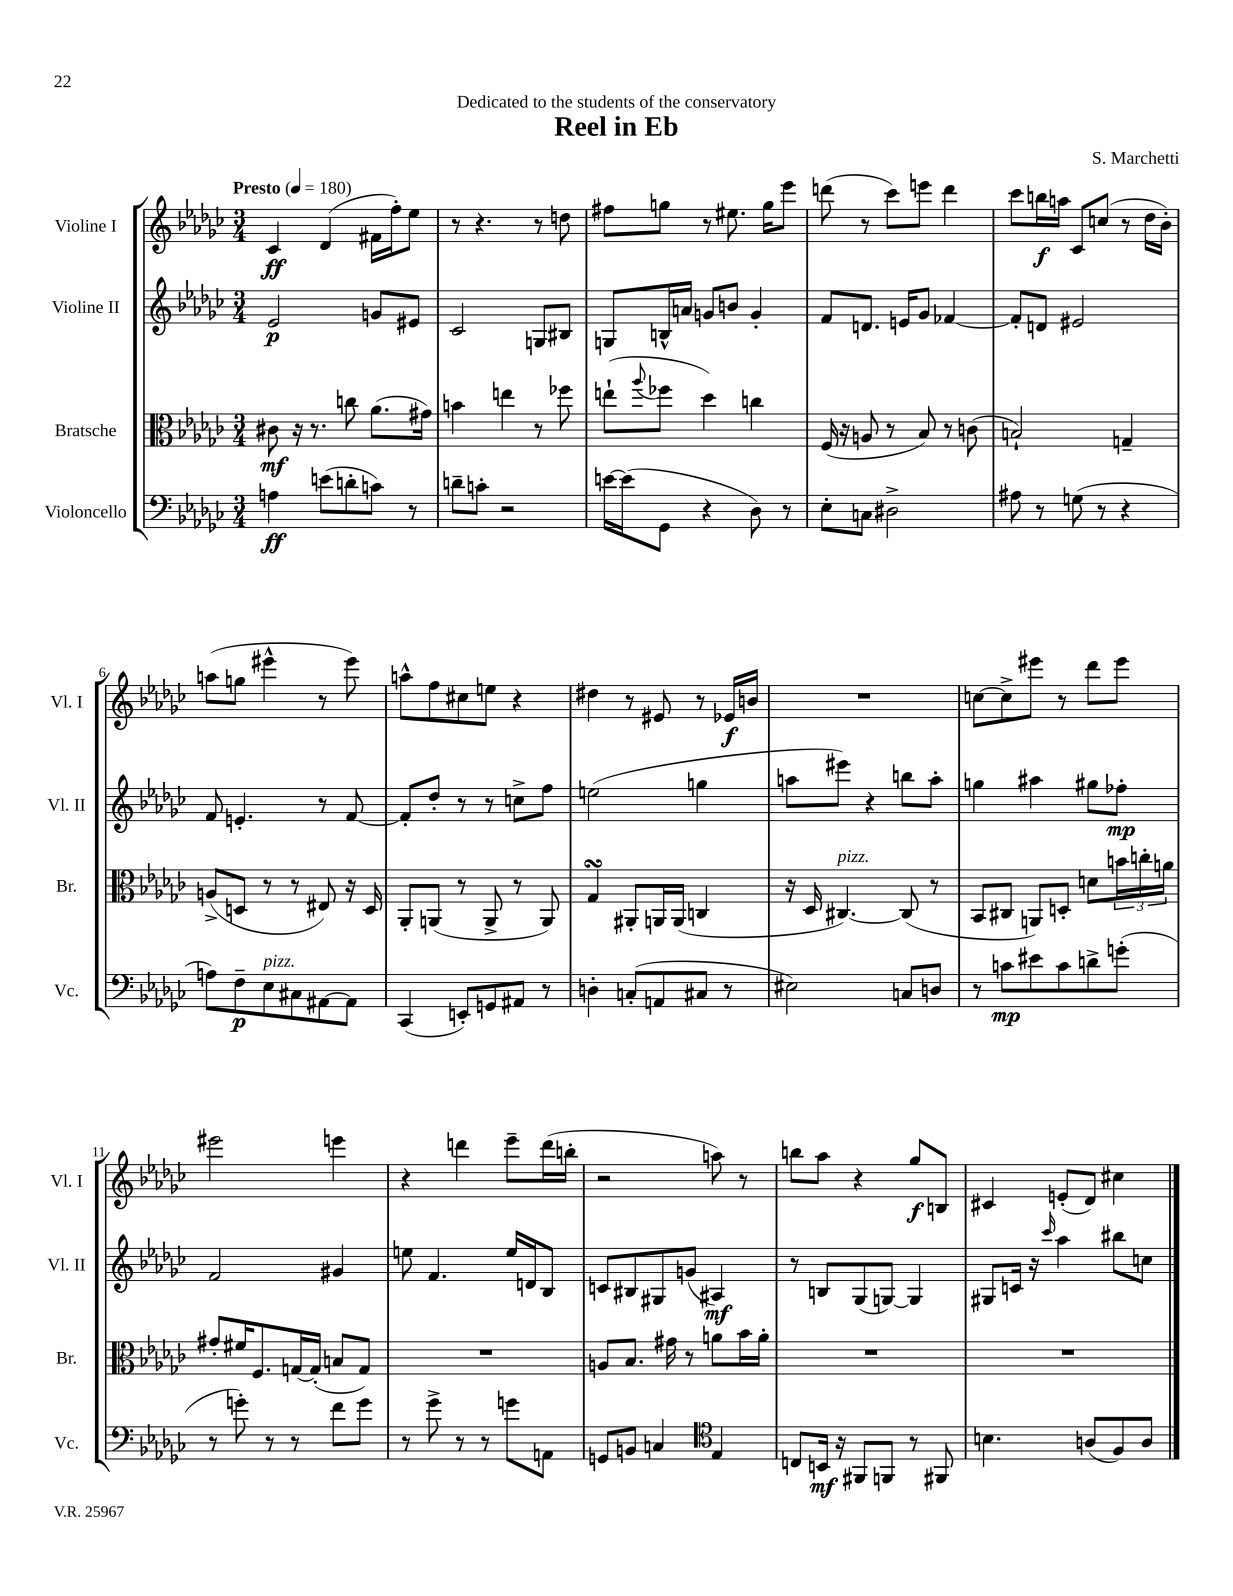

**kern	**dynam	**kern	**dynam	**kern	**dynam	**kern	**dynam
*part4	*part4	*part3	*part3	*part2	*part2	*part1	*part1
*staff4	*staff4	*staff3	*staff3	*staff2	*staff2	*staff1	*staff1
*I"Violoncello	*	*I"Bratsche	*	*I"Violine II	*	*I"Violine I	*
*I'Vc.	*	*I'Br.	*	*I'Vl. II	*	*I'Vl. I	*
*clefF4	*	*clefC3	*	*clefG2	*	*clefG2	*
*k[b-e-a-d-g-c-]	*	*k[b-e-a-d-g-c-]	*	*k[b-e-a-d-g-c-]	*	*k[b-e-a-d-g-c-]	*
*M3/4	*	*M3/4	*	*M3/4	*	*M3/4	*
*MM180	*	*MM180	*	*MM180	*	*MM180	*
=1	=1	=1	=1	=1	=1	=1	=1
!	!	!	!	!	!	!LO:TX:a:B:t=Presto	!
4An\	ff	8c#X\	mf	2e-/	p	4c-/	ff
.	.	16r	.	.	.	.	.
.	.	8.r	.	.	.	.	.
(8en\L	.	.	.	.	.	(4d-/	.
8dn'\	.	8ccn\	.	.	.	.	.
8cn\J)	.	(8.a-\L	.	8gn/L	.	16f#X\LL	.
.	.	.	.	.	.	16ff'\J)	.
8r	.	.	.	8e#X/J	.	8ee-\J	.
.	.	16g#X\Jk)	.	.	.	.	.
=2	=2	=2	=2	=2	=2	=2	=2
8dn~\L	.	4bn\	.	2c-/	.	8r	.
8cn'\J	.	.	.	.	.	4.r	.
2r	.	4een\	.	.	.	.	.
.	.	8r	.	8Gn/L	.	8r	.
.	.	8ff-X\	.	8B#X/J	.	8ddn\	.
=3	=3	=3	=3	=3	=3	=3	=3
[16en\LL	.	(8een`\L	.	8Gn/L	.	8ff#X\L	.
(16e\J]	.	.	.	.	.	.	.
.	.	8qqaa-/	.	.	.	.	.
8GG-\J	.	8ff-X\J	.	16Bn^^/L	.	8ggn\J	.
.	.	.	.	16an/JJ	.	.	.
4r	.	4dd-\)	.	8gn/L	.	8r	.
.	.	.	.	8bn/J	.	8.ee#X\	.
8D-\)	.	4ccn\	.	4g'/	.	.	.
.	.	.	.	.	.	16gg\KL	.
8r	.	.	.	.	.	8eee-\J	.
=4	=4	=4	=4	=4	=4	=4	=4
8E-'\L	.	(16F/	.	8f/L	.	(8dddn\	.
.	.	16r	.	.	.	.	.
8Cn\J	.	8An/	.	8.dn/J	.	8r	.
2D#X^\	.	8r	.	.	.	8ccc-\L)	.
.	.	.	.	16en/KL	.	.	.
.	.	8B-/)	.	8g-/J	.	8eeen\J	.
.	.	8r	.	[4f-X/	.	4ddd\	.
.	.	(8cn\	.	.	.	.	.
=5	=5	=5	=5	=5	=5	=5	=5
8A#X\	.	2Bn`/)	.	8f-'/L]	.	8ccc-\L	.
8r	.	.	.	8dn/J	.	16bbn\L	f
.	.	.	.	.	.	16aan\JJ	.
(8Gn\	.	.	.	2e#X/	.	8c-/L	.
8r	.	.	.	.	.	(8ccn/J	.
4r	.	4Gn~/	.	.	.	8r	.
.	.	.	.	.	.	16dd-\LL	.
.	.	.	.	.	.	16b-'\JJ)	.
!!LO:LB:g=z
=6	=6	=6	=6	=6	=6	=6	=6
8An\L)	.	(8An^/L	.	8f/	.	(8aan\L	.
8F~\	p	8Dn/J	.	4.en'/	.	8ggn\J	.
!LO:TX:a:i:t=pizz.	!	!	!	!	!	!	!
8E-\	.	8r	.	.	.	4eee#X^^\	.
8C#X\	.	8r	.	.	.	.	.
[8AA#X\	.	8E#X/)	.	8r	.	8r	.
8AA#\J]	.	16r	.	[8f/	.	8eee#\)	.
.	.	16D/	.	.	.	.	.
=7	=7	=7	=7	=7	=7	=7	=7
(4CC-/	.	8AA-'/L	.	8f'/L]	.	8aan^^\L	.
.	.	(8AAn/J	.	8dd-'/J	.	8ff\	.
8EEn'/L)	.	8r	.	8r	.	8cc#X\	.
8GGn/	.	8AA^/	.	8r	.	8een\J	.
8AA#X/J	.	8r	.	8ccn^\L	.	4r	.
8r	.	8AA/)	.	8ff\J	.	.	.
=8	=8	=8	=8	=8	=8	=8	=8
4Dn'\	.	4G-sSSs/	.	(2een\	.	4dd#X\	.
(8Cn'/L	.	8AA#X'/L	.	.	.	8r	.
8AAn/	.	16AAn/L	.	.	.	8e#X/	.
.	.	(16AA/JJ	.	.	.	.	.
8C#X/J	.	4Cn/	.	4ggn\	.	8r	.
8r	.	.	.	.	.	16e-X/LL	f
.	.	.	.	.	.	16bn/JJ	.
=9	=9	=9	=9	=9	=9	=9	=9
2E#X\)	.	16r	.	8aan\L	.	2.r	.
.	.	16D-/	.	.	.	.	.
!	!	!LO:TX:a:i:t=pizz.	!	!	!	!	!
.	.	[4.C#X/)	.	8eee#X\J)	.	.	.
.	.	.	.	4r	.	.	.
8Cn/L	.	(8C#/]	.	8bbn\L	.	.	.
8Dn/J	.	8r	.	8aa'\J	.	.	.
=10	=10	=10	=10	=10	=10	=10	=10
8r	.	8BB-/L	.	4ggn\	.	[8ccn\L	.
8cn\L	mp	8C#X/J	.	.	.	8cc^\]	.
8e#X\	.	8AAn/L)	.	4aa#X\	.	8eee#X\J	.
8c\	.	8Dn'/J	.	.	.	8r	.
8dn^\	.	8dn\L	.	8gg#X\L	.	8ddd-\L	.
(8gn'\J	.	24bn\L	.	8ff-X'\J	mp	8eee#\J	.
.	.	24ccn'\	.	.	.	.	.
.	.	24an\JJ	.	.	.	.	.
!!LO:LB:g=z
=11	=11	=11	=11	=11	=11	=11	=11
8r	.	8g#X'/L	.	2f/	.	2eee#X\	.
8gn'\)	.	16f#X/K	.	.	.	.	.
.	.	8.F/	.	.	.	.	.
8r	.	.	.	.	.	.	.
8r	.	[16Gn/L	.	.	.	.	.
.	.	(16G'/JJ]	.	.	.	.	.
8f\L	.	8Bn/L	.	4g#X/	.	4eeen\	.
8g\J	.	8G/J)	.	.	.	.	.
=12	=12	=12	=12	=12	=12	=12	=12
8r	.	2.r	.	8een\	.	4r	.
8g-^\	.	.	.	4.f/	.	.	.
8r	.	.	.	.	.	4dddn\	.
8r	.	.	.	.	.	.	.
8gn\L	.	.	.	16ee/LL	.	8eee-~\L	.
.	.	.	.	16dn/J	.	.	.
8AAn\J	.	.	.	8B-/J	.	(16ddd\L	.
.	.	.	.	.	.	16bbn'\JJ	.
=13	=13	=13	=13	=13	=13	=13	=13
8GGn/L	.	8An/L	.	8cn/L	.	2r	.
8BBn/J	.	8.B-/J	.	8B#X/	.	.	.
4Cn/	.	.	.	8G#X/	.	.	.
.	.	16g#X\	.	.	.	.	.
.	.	8r	.	(8gn/J	.	.	.
*clefC4	*	*	*	*	*	*	*
4E-/	.	8an\L	.	4A#X/)	mf	8aan\)	.
.	.	16b-\L	.	.	.	8r	.
.	.	16a'\JJ	.	.	.	.	.
=14	=14	=14	=14	=14	=14	=14	=14
8Cn/L	.	2.r	.	8r	.	8bbn\L	.
16BBn/Jk	mf	.	.	8Bn/L	.	8aa-\J	.
16r	.	.	.	.	.	.	.
8FF#X/L	.	.	.	(8G-/	.	4r	.
8FFn/J	.	.	.	[8Gn/J)	.	.	.
8r	.	.	.	4G/]	.	8gg-/L	f
8FF#X/	.	.	.	.	.	8Bn/J	.
=15	=15	=15	=15	=15	=15	=15	=15
4.Bn\	.	2.r	.	8G#X/L	.	4c#X/	.
.	.	.	.	16cn/Jk	.	.	.
.	.	.	.	16r	.	.	.
.	.	.	.	16qqccc-/	.	.	.
.	.	.	.	4aa-\	.	(8en'/L	.
(8An/L	.	.	.	.	.	8d-/J)	.
8F/)	.	.	.	8bb#X\L	.	4cc#X\	.
8A/J	.	.	.	8ccn\J	.	.	.
==	==	==	==	==	==	==	==
*-	*-	*-	*-	*-	*-	*-	*-
